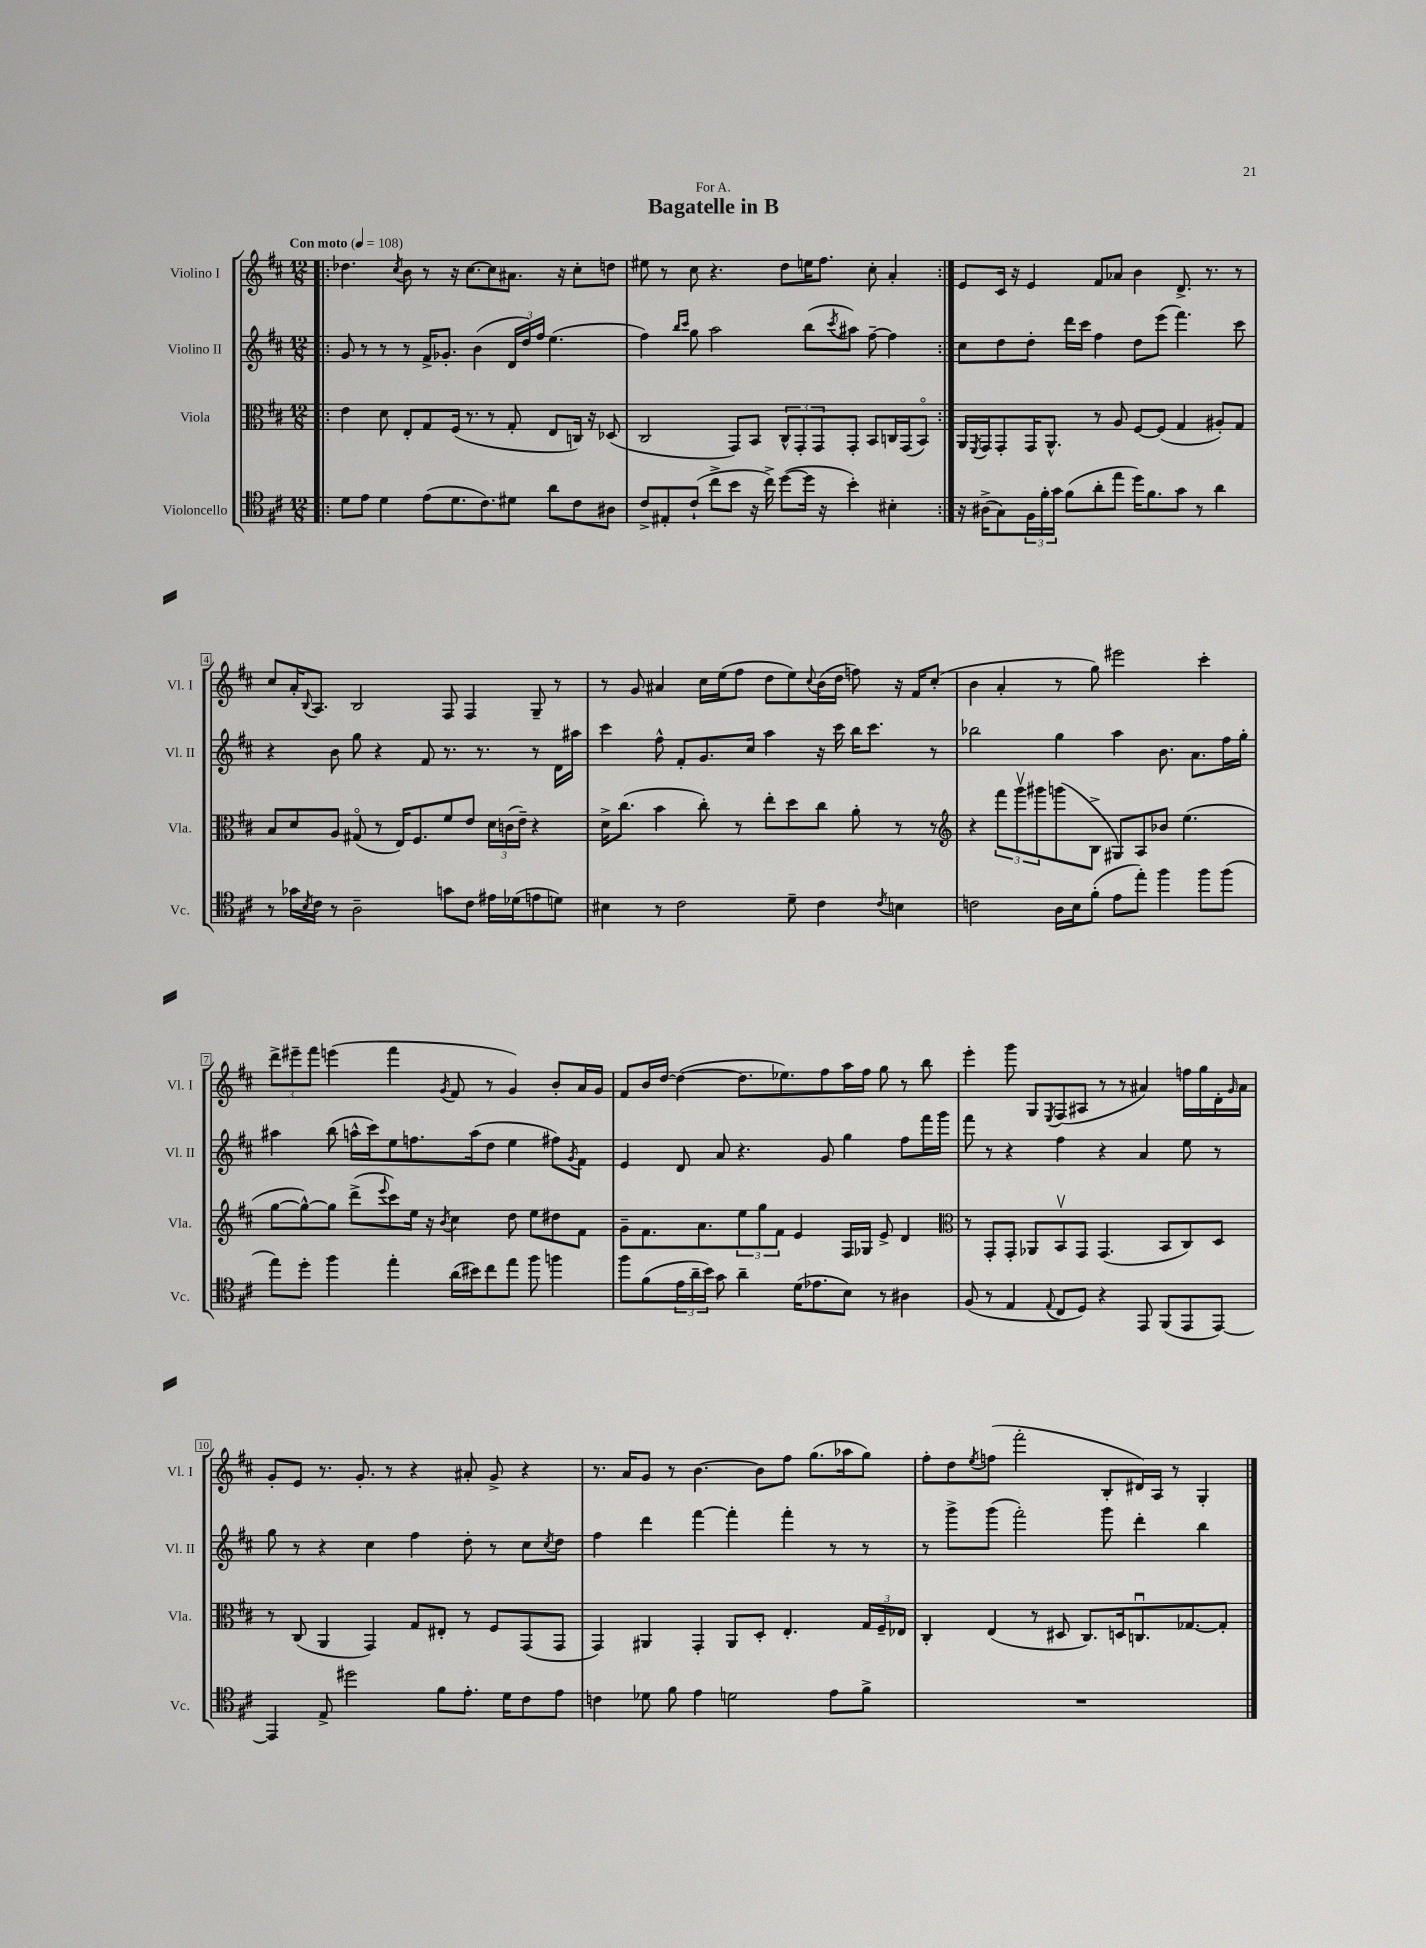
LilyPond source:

\header { title = "Bagatelle in B" dedication = "For A." }
<<
\new StaffGroup <<
\new Staff = "s0" \with { instrumentName = "Violino I" shortInstrumentName = "Vl. I" } {
    \clef treble \key d \major \numericTimeSignature \time 12/8 \tempo "Con moto" 4 = 108
    \repeat volta 2 { \bar ".|:" des''4. \acciaccatura { cis''8 } b'8 r8 r16 cis''8.~ cis''8 ais'8. r16 cis''8-. d''8 |
    eis''8 r8 cis''8 r4. d''8 e''16 fis''8. cis''8-. a'4-. | }
    e'8 cis'16 r16 e'4 fis'8 aes'8 b'4 d'8.-> r8. r8 |
    cis''8 a'16-. \appoggiatura { b8 } a8. b2 fis8 fis4 g8-- r8 |
    r8 g'8 ais'4 cis''16 e''16( fis''8 d''8 e''8) \appoggiatura { cis''8 } b'16( d''16 f''8) r16 fis'16 cis''8-.( |
    b'4 a'4-. r8 g''8) eis'''2 cis'''4-. |
    \tuplet 3/2 { d'''8-> eis'''8-- fis'''8 } e'''4( fis'''4 \acciaccatura { g'8 } fis'8 r8 g'4) b'8-. a'16 g'16 |
    fis'8 b'16 d''16~ d''4~( d''8. ees''8.) fis''8 a''16 fis''16 g''8 r8 b''8 |
    e'''4-. g'''8 g8 \acciaccatura { e8 } fis8( ais8 r8 r8 ais'4) f''16 g''16 d'16-. \grace { g'16 } ais'16 |
    g'8-. e'8 r8. g'8.-. r8 r4 ais'8-. g'8-> r4 |
    r8. a'16 g'8 r8 b'4.~ b'8 fis''8 g''8.( aes''16 g''8) |
    fis''8-. d''8 \acciaccatura { e''8 } f''8( fis'''2-. b8-. dis'16) a16 r8 g4-. \bar "|." |
}
\new Staff = "s1" \with { instrumentName = "Violino II" shortInstrumentName = "Vl. II" } {
    \clef treble \key d \major \numericTimeSignature \time 12/8
    \repeat volta 2 { \bar ".|:" g'8 r8 r8 r8 fis'16-> ges'8.-. b'4( \tuplet 3/2 { d'16 d''16) fis''16 } e''4.( |
    fis''4) \grace { b''16 cis'''16 } g''8 a''2 b''8( \acciaccatura { cis'''8 } ais''8) fis''8~-- fis''4 | }
    cis''8 d''8 d''8-. d'''16 cis'''16 fis''4 d''8 e'''8( fis'''4.) cis'''8 |
    r4 b'8 g''8 r4 fis'8 r8. r8. r8 d'16 ais''16 |
    cis'''4 fis''8-^ fis'8-. g'8. cis''16 a''4 r16 cis'''16 b''16 cis'''8. r8 |
    bes''2 g''4 a''4 b'8. a'8. fis''16 g''16-. |
    ais''4 b''8( a''16-^ cis'''16) e''8 f''8. a''16( d''8 e''4 fis''8) \acciaccatura { g'8 } fis'8 |
    e'4 d'8 a'8 r4. g'8 g''4 fis''8 fis'''16 g'''16 |
    fis'''8 r8 r4 fis''4 r4 a'4 e''8 r8 |
    g''8 r8 r4 cis''4 fis''4 d''8-. r8 cis''8 \acciaccatura { cis''8 } d''8 |
    fis''4 d'''4 fis'''4~ fis'''4-. fis'''4-. r8 r8 |
    r8 g'''8-> g'''8( fis'''2-.) g'''8 d'''4-. b''4 \bar "|." |
}
\new Staff = "s2" \with { instrumentName = "Viola" shortInstrumentName = "Vla." } {
    \clef alto \key d \major \numericTimeSignature \time 12/8
    \repeat volta 2 { \bar ".|:" e'4 d'8 e8-. g8 fis16( r8. r8 g8-. e8 c16) r16 des8( |
    cis2 g,8) b,8 \tuplet 3/2 { cis8-^ g,8-. g,8 } g,8-. b,8 c16 g,16( b,8\flageolet) | }
    a,16 \acciaccatura { fis,8 } g,16 g,8-. g,16 a,8.-^ r8 a8 fis8~ fis8( g4 ais8-.) g8 |
    b8 d'8 a8 gis8\flageolet( r8 e16) fis8. fis'8 e'8 \tuplet 3/2 { d'16 c'16( e'16--) } r4 |
    d'16-> cis''8.( b'4 cis''8-.) r8 e''8-. d''8 cis''8 a'8-. r8 r8 |
    \clef treble r4 \tuplet 3/2 { fis'''8 g'''8\upbow gis'''8 } g'''8( b8-> gis8) a8 bes'8 e''4.( |
    g''8~ g''8~-^) g''8 d'''8->( \appoggiatura { e'''8 } cis'''8) e''16 r16 \acciaccatura { b'8 } cis''4 d''8 e''8 dis''8 fis'8 |
    g'8-- fis'8. a'8. \tuplet 3/2 { e''8 g''8 fis'8 } e'4 fis16 ges16 e'8-> d'4 |
    \clef alto r8 g,8-. g,8-. aes,8 b,8\upbow g,8 g,4.( b,8 cis8) d8 |
    r8 cis8( a,4 g,4) g8 eis8-. r8 fis8 g,8( g,8 |
    g,4) ais,4 g,4-. ais,8 d8-. e4.-. \tuplet 3/2 { g16 fis16-- ees16 } |
    cis4-. e4( r8 dis8 cis8.) d16 c8.\downbow ges8.~ ges8-. \bar "|." |
}
\new Staff = "s3" \with { instrumentName = "Violoncello" shortInstrumentName = "Vc." } {
    \clef tenor \key d \major \numericTimeSignature \time 12/8
    \repeat volta 2 { \bar ".|:" d'8 e'8 d'4 e'8( d'8. cis'8.) dis'8 a'8 cis'8 ais8 |
    cis'8-> eis8-. cis'8-!( cis''8-> b'8 r16 cis''16->) d''8~( d''16 r16 b'4-.) bis4-. | }
    r16 ais16->( g8) \tuplet 3/2 { fis16 fis'16-. g'16 } fis'8( a'8-. e''8 d''16) fis'8. g'8 r8 a'4 |
    r8 ges'16 \acciaccatura { b8 } cis'16 r8 a2-- g'8 cis'8 eis'16 des'16( e'8 d'8) |
    bis4 r8 cis'2 d'8-- cis'4 \acciaccatura { cis'8 } b4 |
    c'2 a16 b16 fis'8-.( e'8 e''8-.) fis''4 fis''8 fis''8( |
    e''8) d''8-. fis''4 e''4-. a'16( bis'16) cis''8 e''8 fis''8 f''4 |
    fis''8 fis'8( \tuplet 3/2 { e'16 a'16-- b'16) } g'8 a'4-- d'16( ees'8. b8) r8 ais4 |
    fis8( r8 e4 \appoggiatura { e8 } cis8 d8) r4 e,8 fis,8( e,8 e,8~) |
    e,4 e8-> dis''2 fis'8 e'8.-. d'16 cis'8 e'8 |
    c'4 des'8 fis'8 e'4 d'2 e'8 fis'8-> |
    R1. \bar "|." |
}
>>
>>
\layout { \context { \Score \override BarNumber.stencil = #(make-stencil-boxer 0.1 0.3 ly:text-interface::print) } }
